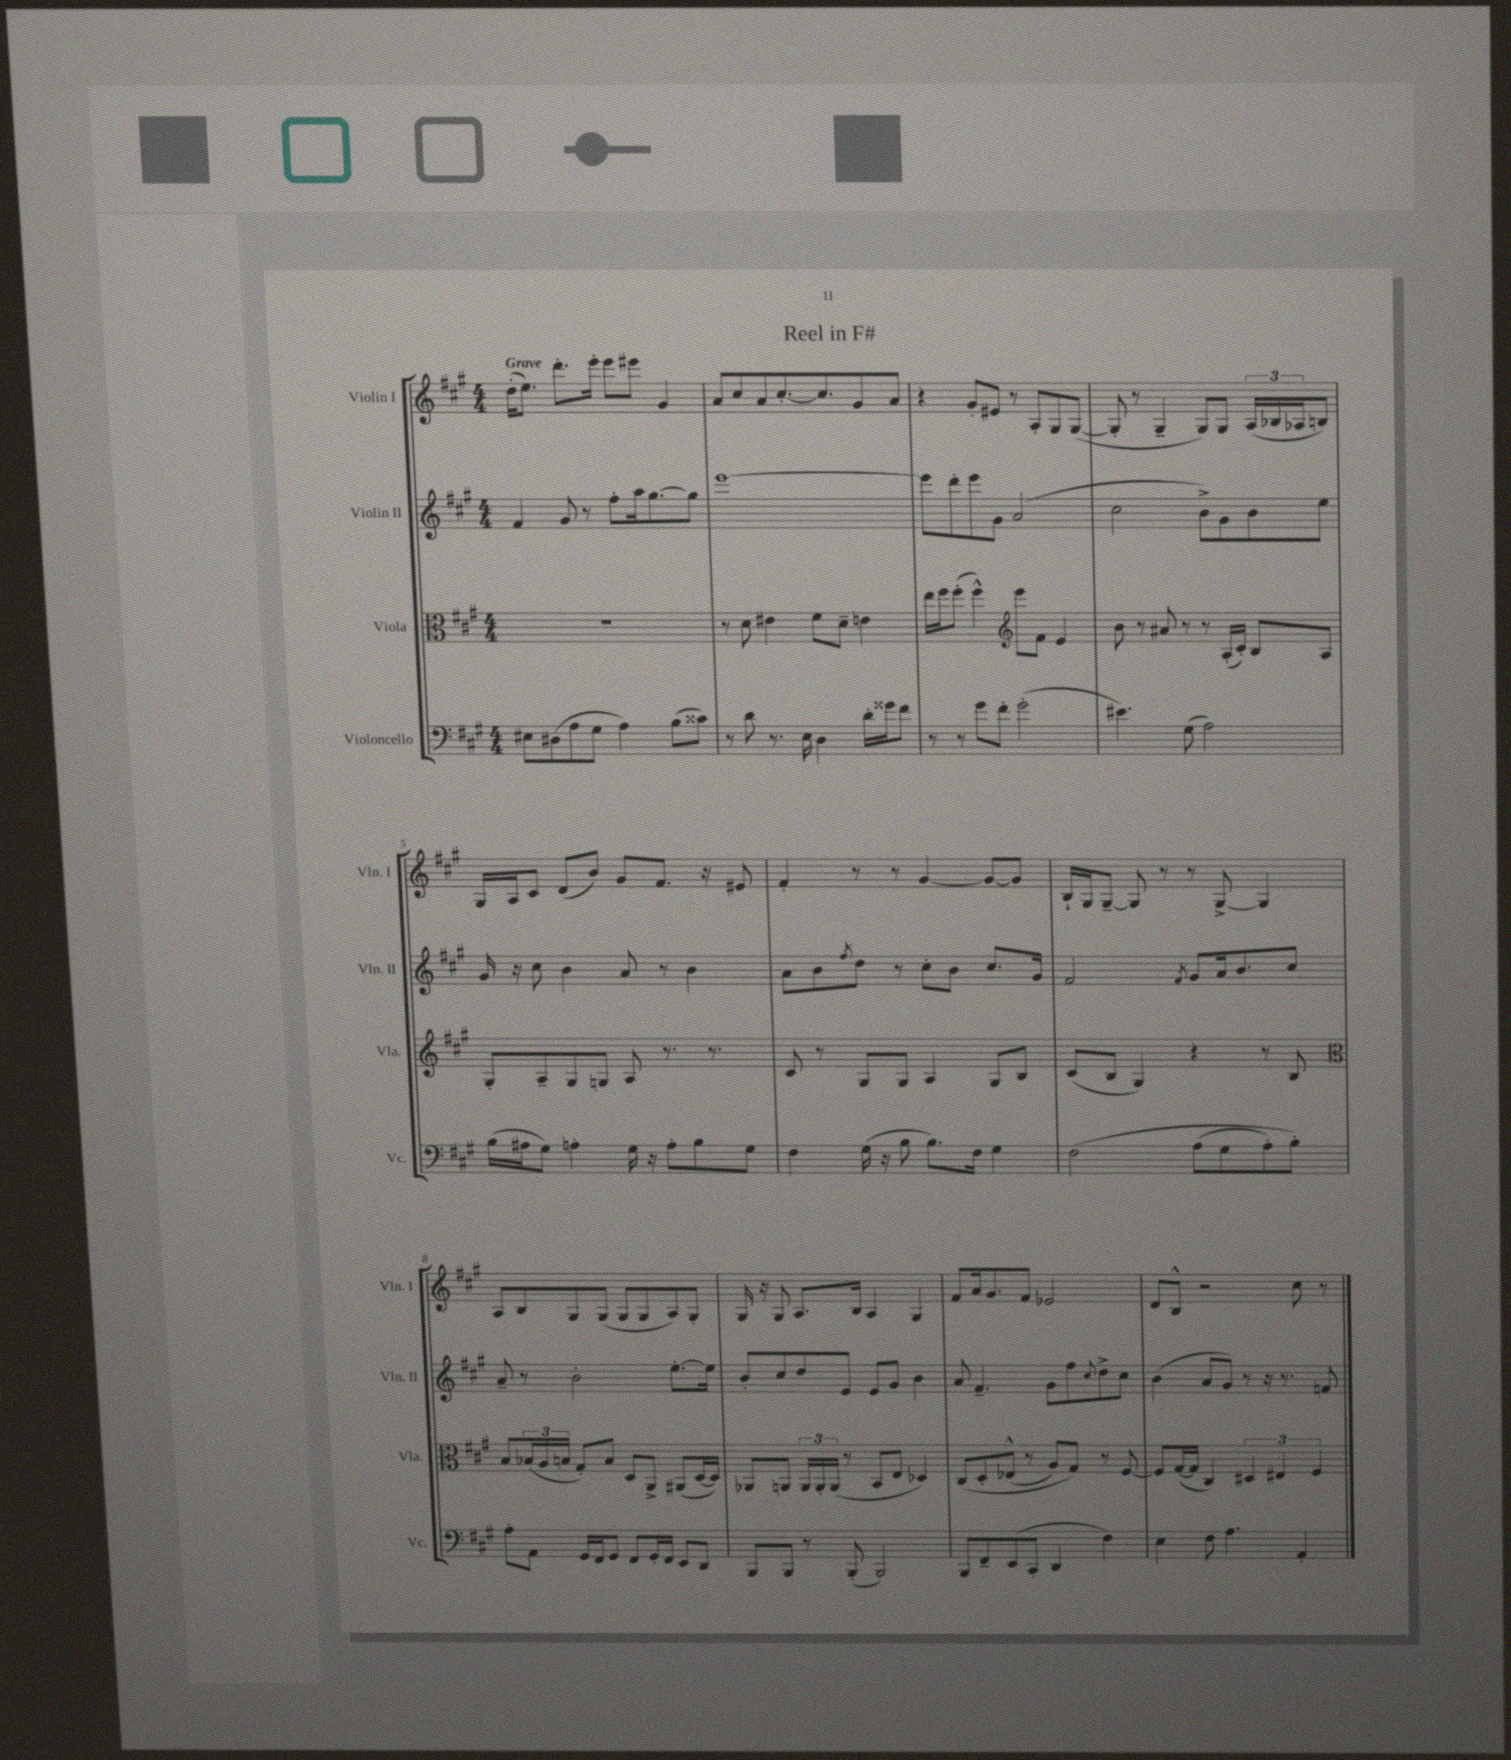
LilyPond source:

\header { title = "Reel in F#" }
<<
\new StaffGroup <<
\new Staff = "s0" \with { instrumentName = "Violin I" shortInstrumentName = "Vln. I" } {
    \clef treble \key a \major \numericTimeSignature \time 4/4 \tempo "Grave"
    d''16-.( e''8.) d'''8.-. e'''16-. e'''8 eis'''8 gis'4 |
    a'8 cis''8 a'8 cis''8.~-. cis''8. gis'8 a'8 |
    r4 gis'8-. eis'8 r8 a8-. gis8 gis8~( |
    gis8-. r8 gis4-- gis8) gis8 \tuplet 3/2 { a16( bes16 aes16 } b8) |
    gis16 a16 cis'8 d'8( b'8) gis'8 fis'8. r16 eis'8 |
    fis'4-. r8 r8 gis'4~ gis'8~ gis'8 |
    b16-! gis16 gis8~-- gis8 r8 r8 gis8~-> gis4 |
    a8 b8 gis8 gis8( gis8 gis8 a8) gis8-. |
    gis16 r16 gis8 a8. b16 a4 gis4 |
    fis'8 a'16 gis'8. fis'8 ees'2 |
    d'8 b8-^ r2 cis''8 r8 \bar "|." |
}
\new Staff = "s1" \with { instrumentName = "Violin II" shortInstrumentName = "Vln. II" } {
    \clef treble \key a \major \numericTimeSignature \time 4/4
    fis'4 gis'8 r8 fis''8-. a''16 gis''8.~ gis''8 |
    e'''1~ |
    e'''8 d'''8-. e'''8 gis'8 a'2( |
    cis''2 b'8->) gis'8 b'8 e''8 |
    gis'16 r16 cis''8 b'4 a'8 r8 b'4 |
    a'8 b'8 \acciaccatura { fis''8 } d''8 r8 cis''8-. b'8 cis''8. gis'16 |
    fis'2 \acciaccatura { fis'8 } gis'8 a'16 b'8. cis''8 |
    a'8-- r8 b'2-. e''8.~-. e''16 |
    b'8-. cis''8 d''8 e'8 e'8 gis'8 b'4 |
    a'8 fis'4.-- gis'8 fis''8 \appoggiatura { cis''8 } d''8-> cis''8 |
    b'4( a'8 gis'8) r8 r16 r8. f'8 \bar "|." |
}
\new Staff = "s2" \with { instrumentName = "Viola" shortInstrumentName = "Vla." } {
    \clef alto \key a \major \numericTimeSignature \time 4/4
    R1 |
    r8 d'8 eis'4 fis'8 d'8-- e'4 |
    e''16 fis''16 fis''8-.( fis''4-^) \clef treble e'''8 fis'8 e'4 |
    b'8 r8 ais'8 r8 r8 a16-.( cis'16-.) b8 a8 |
    gis8-. a8-- gis8 g8 a8 r8. r8. |
    cis'8 r8 gis8 gis8 a4 gis8 b8 |
    cis'8( b8 gis4) r4 r8 b8 |
    \clef alto b8 \tuplet 3/2 { bes16( a16 b16 } gis8-.) b8 d8 a,8-> ais,8( d16~ d16) |
    aes,8 a,8 \tuplet 3/2 { a,16 a,16-. a,16( } r8 b,8 e8 des4) |
    cis8\( d8-. ees8-^( r8 a8) gis8\) r8 fis8~ |
    fis8 gis16~( gis16 cis4) \tuplet 3/2 { dis4 eis4 fis4 } \bar "|." |
}
\new Staff = "s3" \with { instrumentName = "Violoncello" shortInstrumentName = "Vc." } {
    \clef bass \key a \major \numericTimeSignature \time 4/4
    eis8 dis8( a8 gis8 a4) b8( cisis'8) |
    r8 d'8 r8. e16 d4 d'16-. gisis'16 fis'8 |
    r8 r8 gis'8 fis'8-. gis'2-.( |
    eis'4.) gis8( a2) |
    b16( ais16 gis8) a4-. gis16 r16 a8-. b8 gis8 |
    fis4 gis16( r16 b8 b8.) fis16 gis4 |
    fis2\( a8( gis8 a8-.) b8-.\) |
    a8-. a,8 gis,16 fis,16 gis,8 fis,8 gis,16-. fis,16 e,8 d,8 |
    b,,8 b,,8 r8 b,,8-.( b,,2) |
    b,,8 fis,8-- e,8( cis,8-. d,4 fis4) |
    e4 fis8 a4. a,4-. \bar "|." |
}
>>
>>
